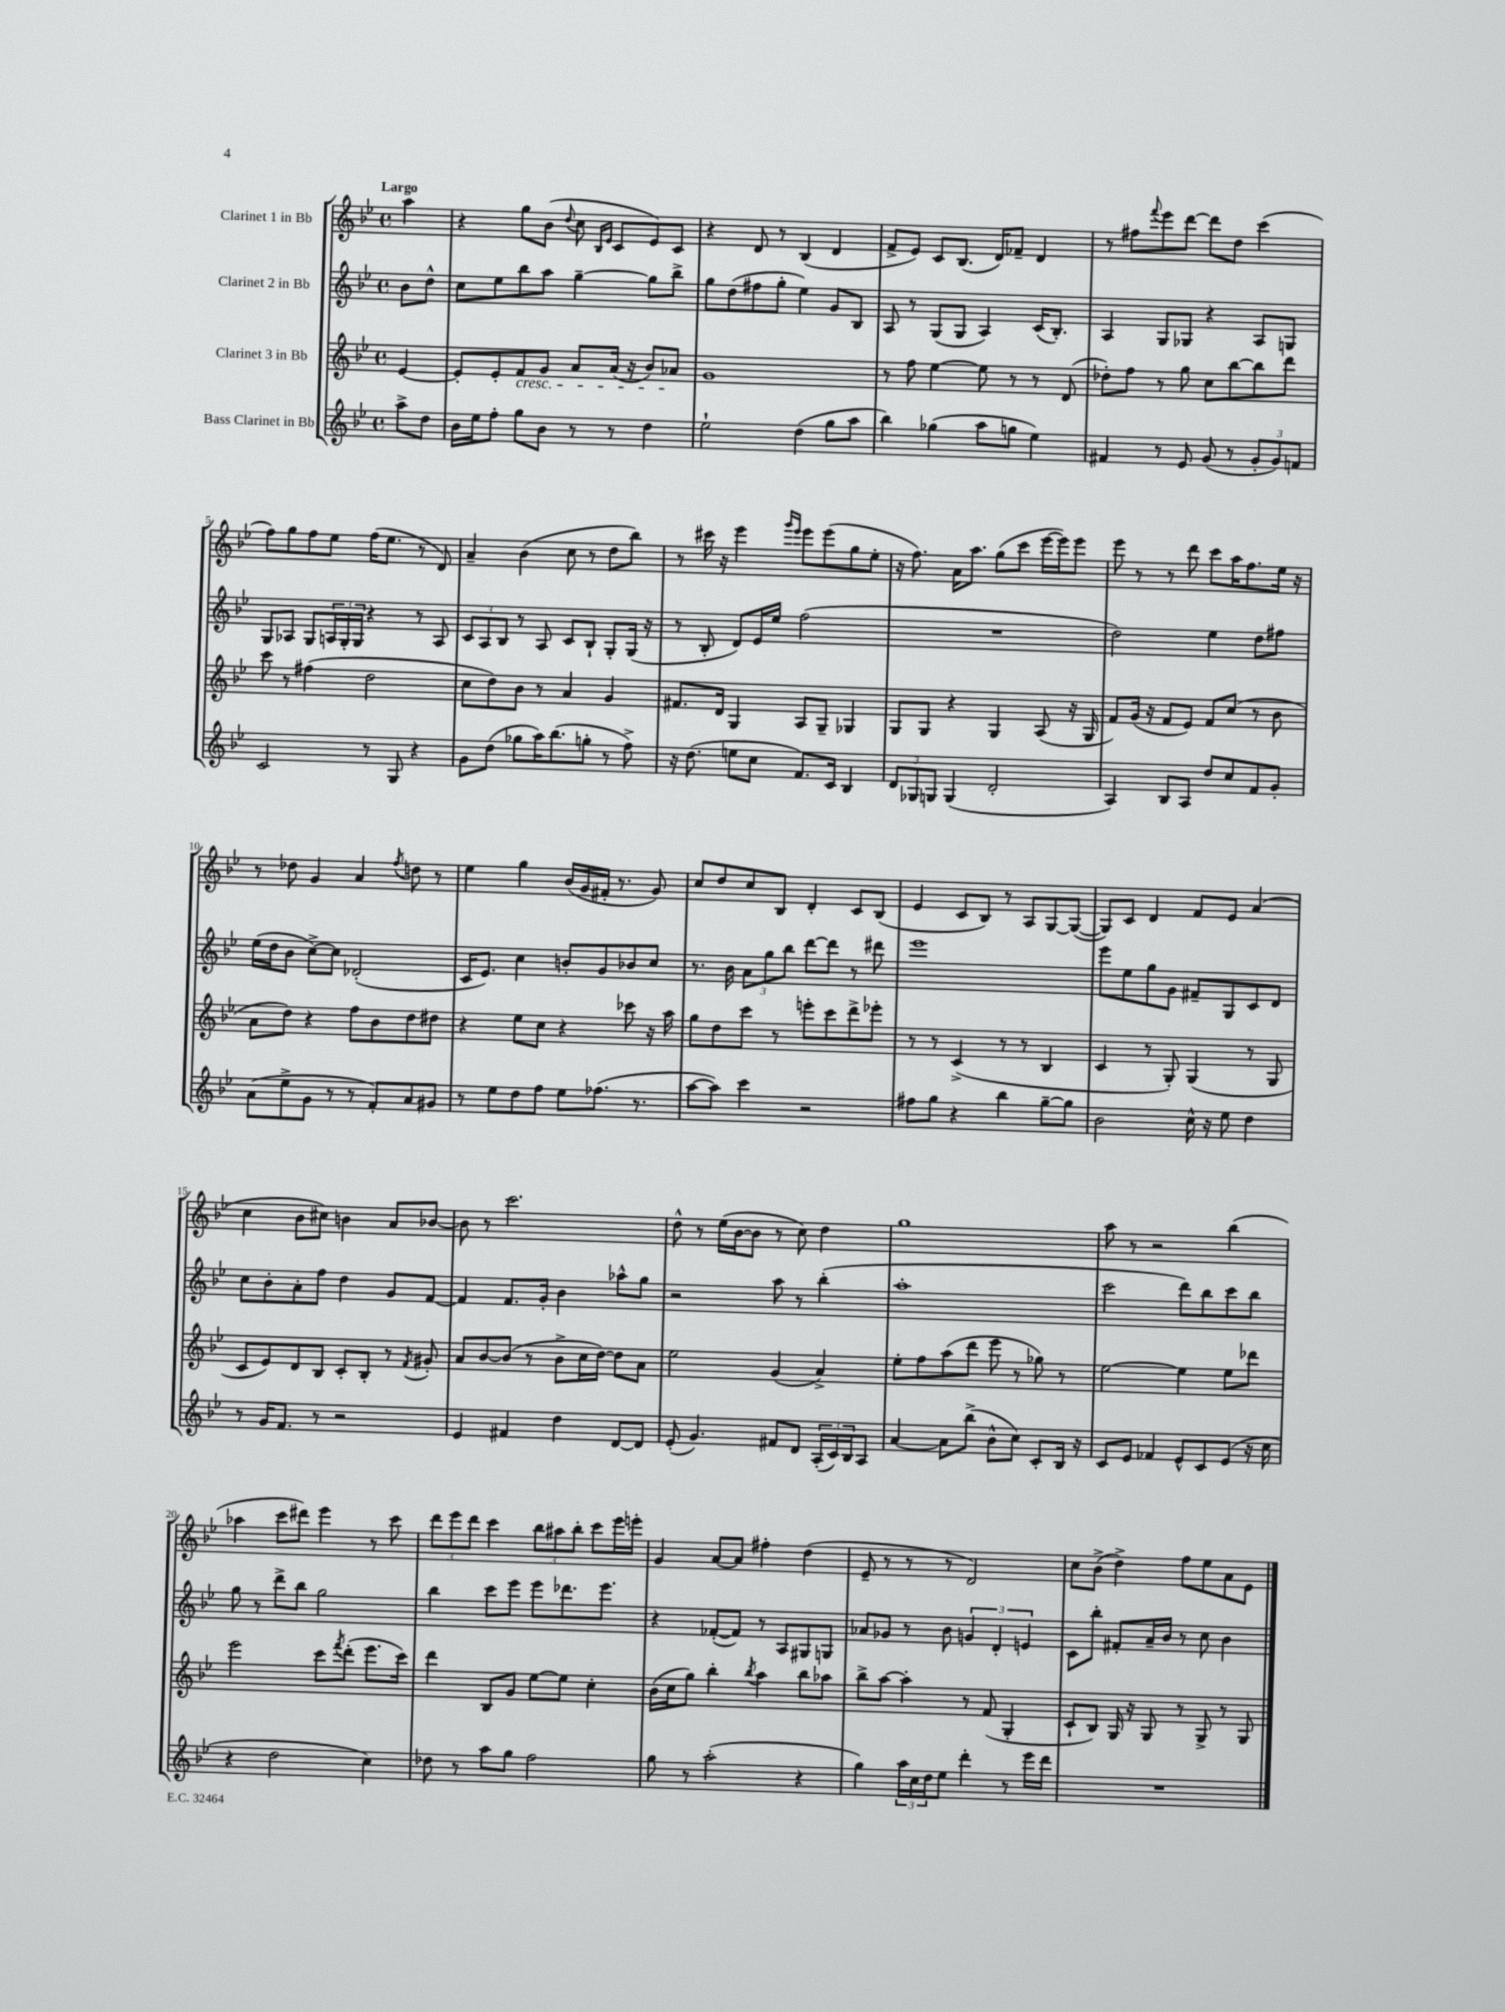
<<
\new StaffGroup <<
\new Staff = "s0" \with { instrumentName = "Clarinet 1 in Bb" } {
    \clef treble \key bes \major \defaultTimeSignature \time 4/4 \partial 4 \tempo "Largo"
    a''4 |
    r4 g''8 bes'8( \appoggiatura { d''8 } c''8 \grace { bes16 ees'16 } c'8 ees'8) c'8 |
    r4 d'8 r8 bes4( d'4 |
    f'8-> ees'8) c'8 bes8.( d'16) fes'8-- d'4 |
    r8 fis''8 \appoggiatura { f'''8 } ees'''8 d'''8~ d'''8 d''8 c'''4( |
    f''8) g''8 f''8 ees''8 f''16( ees''8. r8 d'8) |
    a'4-- bes'4( c''8 r8 d''8 bes''8) |
    r8 cis'''16 r16 ees'''4 \grace { g'''16 ees'''16 } ees'''8 ees'''8( g''8 ees''8-. |
    r16 f''8.) a'16 a''8. g''8( c'''8 ees'''16~ ees'''16) ees'''8 |
    ees'''8 r8 r8 d'''8 c'''8 a''16 f''8. ees''16 r16 |
    r8 des''8 g'4 a'4 \acciaccatura { f''8 } d''8 r8 |
    ees''4 g''4 bes'16( g'16 fis'16-. r8. g'8) |
    c''8 d''8 c''8 bes8 d'4-. c'8 bes8( |
    ees'4 c'8 bes8) r8 a8 g8~ g8~( |
    g8) c'8 d'4 f'8 ees'8 a'4( |
    c''4 bes'8 cis''8) b'4 a'8 bes'8~ |
    bes'8 r8 c'''2. |
    d''8-^ r8 ees''16( bes'16~ bes'8 r8 c''8) d''4 |
    g''1 |
    a''8 r8 r2 bes''4( |
    aes''4 c'''8 dis'''8) ees'''4 r8 c'''8 |
    \tuplet 3/2 { d'''8 ees'''8 d'''8 } c'''4 \tuplet 3/2 { bes''8 ais''8 bes''8-. } c'''8 ees'''16 e'''16-. |
    g'4 a'8~ a'8 fis''4-. d''4( |
    ees'8-- r8 r8 r8 d'2) |
    c''8 bes'8->( d''4->) f''8 ees''8 a'8 ees'8 \bar "|." |
}
\new Staff = "s1" \with { instrumentName = "Clarinet 2 in Bb" } {
    \clef treble \key bes \major \defaultTimeSignature \time 4/4 \partial 4
    bes'8 d''8-^ |
    c''8 ees''8 bes''8 a''8 g''4~-- g''8 bes''8-> |
    g''8 d''8( fis''8 g''8-. ees''4) g'8 bes8 |
    a8 r8 g8( g8 a4) c'16( bes8.-.) |
    a4 g8 ges8 r4 a8 g8 |
    g8 aes8 g8 \tuplet 3/2 { a16 g16-. g16 } r4 r8 a8 |
    \tuplet 3/2 { c'8 a8 bes8 } r8 a8 c'8 bes8-! g8-. g16( r16 |
    r8 bes8-. d'8) ees'16 ees''16 f''2( |
    R1 |
    d''2) ees''4 d''8 fis''8 |
    ees''16( d''16 bes'8 c''8~->) c''8 des'2-.( |
    c'16 ees'8.) c''4 b'8-. g'8 bes'8 c''8 |
    r8. bes'16 \tuplet 3/2 { a'8 g''8 bes''8 } d'''8~ d'''8 r8 dis'''8 |
    ees'''1 |
    ees'''8 ees''8 g''8 g'8 fis'8-- g8 c'8 d'8 |
    c''8 bes'8-. a'8-. f''8 d''4 g'8 f'8~ |
    f'4 f'8. g'16-. bes'4 aes''8-^ g''8 |
    r2 a''8 r8 bes''4-.( |
    a''1-. |
    c'''2 d'''8) bes''8 c'''8 bes''8 |
    g''8 r8 d'''8-> bes''8 g''2 |
    bes''4 c'''8 ees'''8 ees'''8 des'''8. ees'''8. |
    r4 fes'8~-.( fes'8) r8 a8 gis8 g8 |
    aes'8 ges'8 r8 bes'8 \tuplet 3/2 { g'4 d'4-. e'4 } |
    c'8 bes''8-. fis'8-. a'16-- bes'16 r8 c''8 bes'4 \bar "|." |
}
\new Staff = "s2" \with { instrumentName = "Clarinet 3 in Bb" } {
    \clef treble \key bes \major \defaultTimeSignature \time 4/4 \partial 4
    ees'4~ |
    ees'8-. ees'8-. f'8\cresc g'8 a'8 a'16( r16 bes'8) aes'8\! |
    g'1 |
    r8 f''8 ees''4~ ees''8 r8 r8 d'8( |
    des''8-.) f''8 r8 g''8 c''8 bes''8~ bes''8 d'''8 |
    c'''8 r8 fis''4( d''2 |
    c''8 d''8) bes'8 r8 a'4 g'4 |
    fis'8. d'16 g4 a8 g8-- ges4 |
    g8 g8 r4 g4 a8( r16 g16 |
    f'8) g'16( r16 f'8 ees'8) f'8 c''8( r8 bes'8 |
    a'8 d''8) r4 f''8 bes'8 d''8 dis''8 |
    r4 ees''8 c''8 r4 ces'''8 r16 a''16 |
    g''8 d''8 c'''8 r8 e'''8-. c'''8 d'''8-> ees'''8-. |
    r8 r8 c'4->( r8 r8 bes4 |
    c'4 r8 g8-.) g4( r8 g8 |
    c'8 ees'8) d'8 bes8 c'8-. bes8-. r8 \acciaccatura { f'8 } gis'8-. |
    a'8 bes'8~ bes'8( r8 bes'8-> c''16 d''16~) d''8 a'8 |
    ees''2 g'4( a'4->) |
    ees''8-. f''8 a''8( d'''8 ees'''8 r8 ges''8) r8 |
    ees''2~ ees''4 ees''8 des'''8 |
    ees'''2 c'''8 \acciaccatura { f'''8 } d'''8-.( ees'''8. c'''16) |
    d'''4 bes8 g'8 ees''8~ ees''8 c''4-. |
    bes'16( c''16 g''8) bes''4-. \acciaccatura { bes''8 } a''4 bes''8 aes''8 |
    bes''8-> a''8~ a''4-. r8 f'8( g4-. |
    c'8-! bes8) g16 r16 g8 r8 g8-> r8 g8 \bar "|." |
}
\new Staff = "s3" \with { instrumentName = "Bass Clarinet in Bb" } {
    \clef treble \key bes \major \defaultTimeSignature \time 4/4 \partial 4
    a''8-> d''8 |
    bes'16 ees''16 f''8-. g''8 bes'8 r8 r8 d''4 |
    ees''2-! d''4( g''8 a''8 |
    bes''4) ges''4( a''8 g''8 ees''4) |
    fis'4 r8 ees'8 g'8( r8 \tuplet 3/2 { g'8-. g'8) f'8 } |
    c'2 r8 g8 r4 |
    g'8 d''8( ges''8 a''16) bes''8.( g''8-. r8 f''8->) |
    r16 d''8.( e''8 c''8 f'8.) c'16 bes4 |
    \tuplet 3/2 { d'8 ges8 g8 } g4( d'2-. |
    a4) bes8 a8 d''8 c''8 f'8 g'8-. |
    a'8( ees''8-> g'8 r8 r8 f'8-.) a'8 gis'8 |
    r8 ees''8 d''8 f''8 ees''8 fes''8.( r8. |
    a''8~ a''8) c'''4 r2 |
    fis''8 g''8 r4 bes''4 g''8~-- g''8 |
    bes'2 c''16-^ r16 ees''8 d''4 |
    r8 g'16 f'8. r8 r2 |
    ees'4 fis'4 d''4 d'8~ d'8 |
    ees'8-.( g'4.) fis'8 d'8 \tuplet 3/2 { a16-.( c'16) bes16 } a8 |
    a'4~ a'8 bes''8->( bes'8-^ c''8) c'8-. bes16 r16 |
    c'8 ees'8 fes'4 ees'8-^ c'8 ees'8( r16 c''16 |
    r4 d''2 c''4) |
    des''8 r8 a''8 g''8 f''2 |
    g''8 r8 a''2-.( r4 |
    g''4) \tuplet 3/2 { a''16 c''16 d''16 } ees''8 d'''4-. r8 ees'''16 d'''16 |
    R1 \bar "|." |
}
>>
>>
